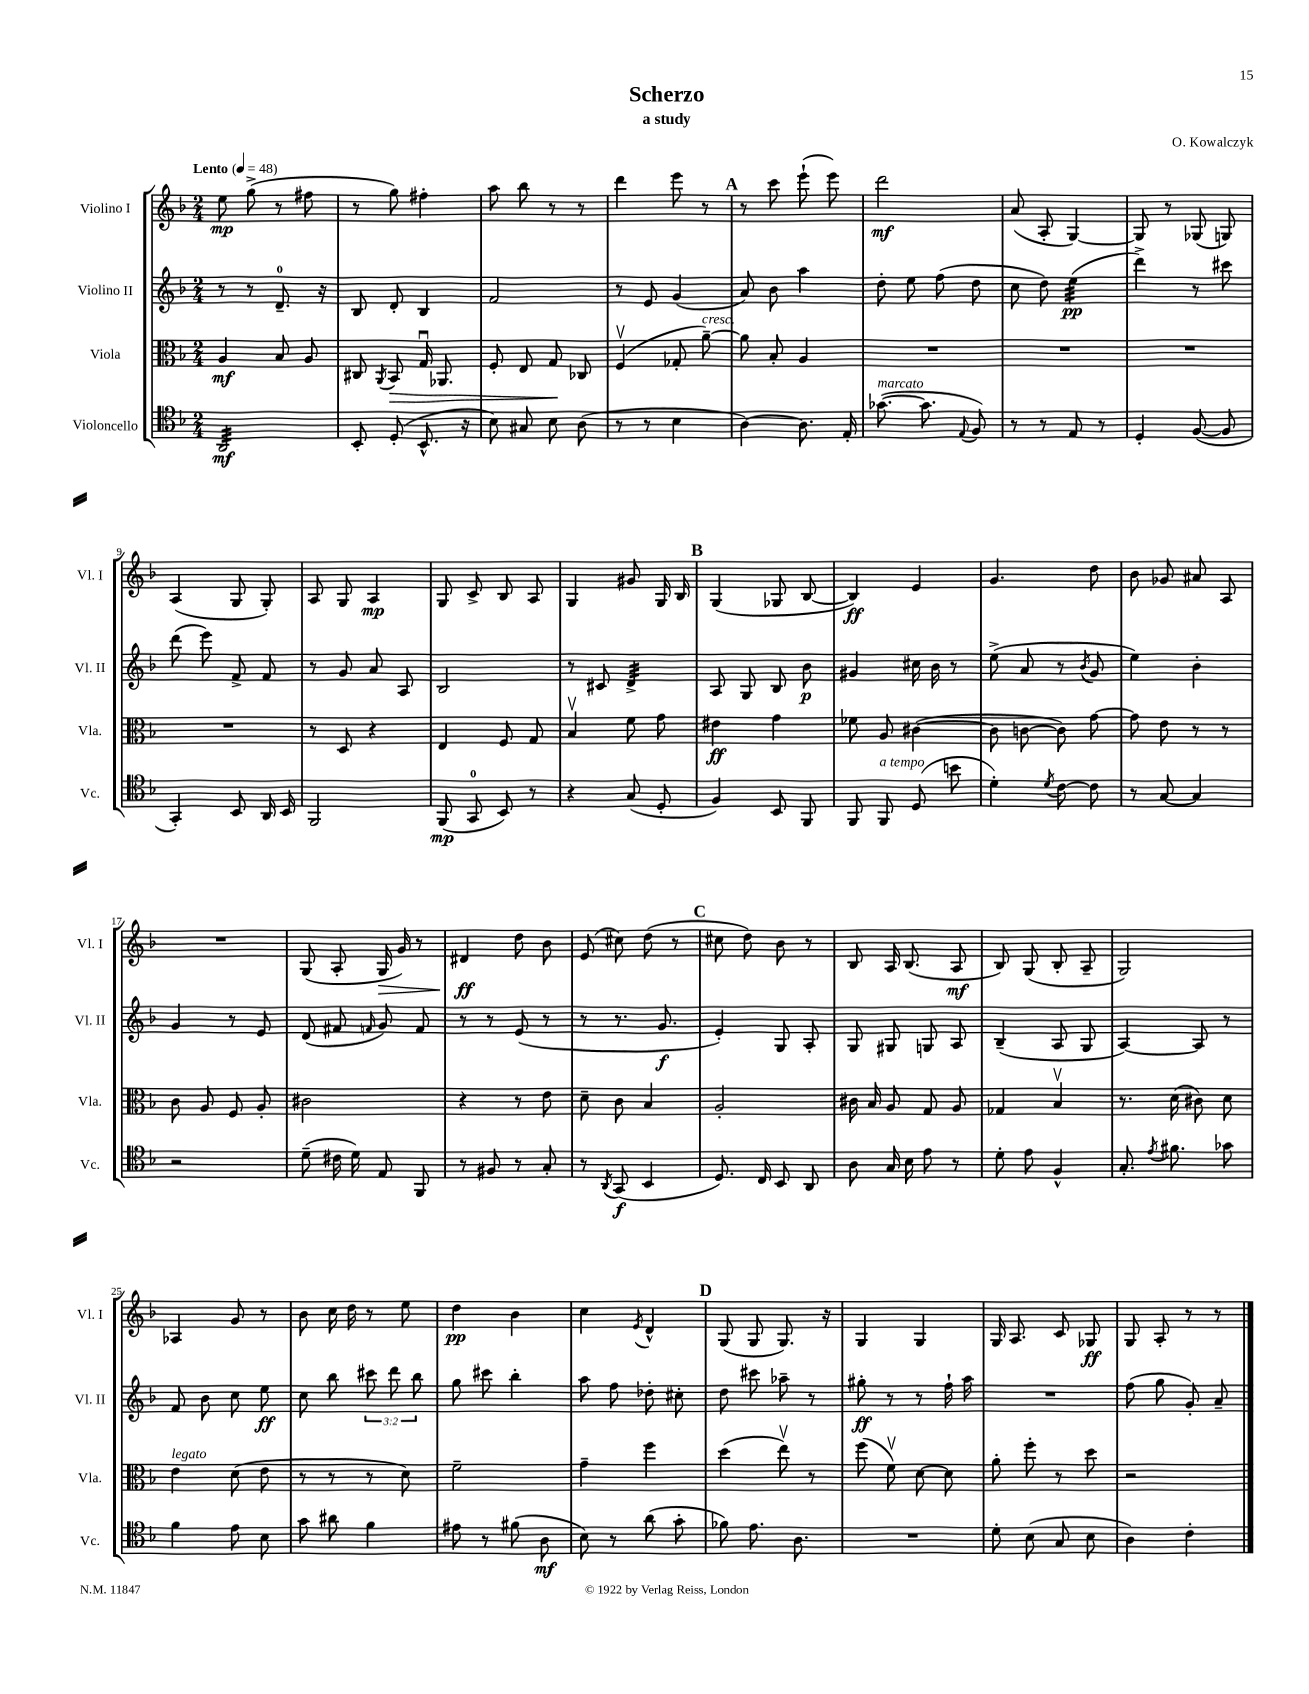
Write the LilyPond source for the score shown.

\header { title = "Scherzo" composer = "O. Kowalczyk" subtitle = "a study" }
<<
\new StaffGroup <<
\new Staff = "s0" \with { instrumentName = "Violino I" shortInstrumentName = "Vl. I" } {
    \clef treble \key f \major \numericTimeSignature \time 2/4 \tempo "Lento" 4 = 48
    \autoBeamOff e''8\mp g''8->( r8 fis''8 |
    r8 g''8) fis''4-. |
    a''8 bes''8 r8 r8 |
    d'''4 e'''8 r8 |
    \mark \markup { \bold "A" } r8 c'''8 e'''8-!( e'''8) |
    d'''2\mf |
    a'8( a8-. g4~) |
    g8 r8 ges8( g8) |
    a4( g8 g8-.) |
    a8 g8 a4\mp |
    g8 c'8-> bes8 a8 |
    g4 gis'8 g16 bes16 |
    \mark \markup { \bold "B" } g4( ges8 bes8~ |
    bes4\ff) e'4 |
    g'4. d''8 |
    bes'8 ges'8 ais'8 a8 |
    R2 |
    g8( a8-. g16\> g'16) r8 |
    dis'4\ff\! d''8 bes'8 |
    e'8( cis''8) d''8( r8 |
    \mark \markup { \bold "C" } cis''8 d''8) bes'8 r8 |
    bes8 a16 bes8.( a8\mf |
    bes8) g8( bes8-. a8-- |
    g2) |
    aes4 g'8 r8 |
    bes'8 c''16 d''16 r8 e''8 |
    d''4\pp bes'4 |
    c''4 \acciaccatura { e'8 } d'4-^ |
    \mark \markup { \bold "D" } g8( g8 g8.) r16 |
    g4 g4 |
    g16 a8. c'8 ges8\ff |
    g8 a8-. r8 r8 \bar "|." |
}
\new Staff = "s1" \with { instrumentName = "Violino II" shortInstrumentName = "Vl. II" } {
    \clef treble \key f \major \numericTimeSignature \time 2/4 \override Staff.TupletNumber.text = #tuplet-number::calc-fraction-text
    \autoBeamOff r8 r8 d'8.-0-- r16 |
    bes8 d'8-. bes4 |
    f'2 |
    r8 e'8 g'4( |
    \mark \markup { \bold "A" } a'8) bes'8 a''4 |
    d''8-. e''8 f''8( d''8 |
    c''8 d''8) e''4:32\pp( |
    d'''4->) r8 cis'''8 |
    d'''8( e'''8) f'8-> f'8 |
    r8 g'8 a'8 a8 |
    bes2 |
    r8 cis'8 d'4:32-> |
    \mark \markup { \bold "B" } a8 g8 bes8 bes'8\p |
    gis'4 cis''16 bes'16 r8 |
    e''8->( a'8 r8 \acciaccatura { bes'8 } g'8 |
    e''4) bes'4-. |
    g'4 r8 e'8 |
    d'8( fis'8 \grace { f'16 } g'8) f'8 |
    r8 r8 e'8( r8 |
    r8 r8. g'8.\f |
    \mark \markup { \bold "C" } e'4-.) g8 a8-. |
    g8 gis8 g8 a8 |
    bes4--( a8 g8 |
    a4~) a8 r8 |
    f'8 bes'8 c''8 e''8\ff |
    c''8 bes''8 \tuplet 3/2 { cis'''8 d'''8 bes''8 } |
    g''8 cis'''8 bes''4-. |
    a''8 f''8 des''8-. cis''8-. |
    \mark \markup { \bold "D" } d''8 cis'''8 aes''8-- r8 |
    gis''8-.\ff r8 r8 f''16-! a''16 |
    R2 |
    f''8( g''8 g'8-.) a'8-- \bar "|." |
}
\new Staff = "s2" \with { instrumentName = "Viola" shortInstrumentName = "Vla." } {
    \clef alto \key f \major \numericTimeSignature \time 2/4
    \autoBeamOff a4\mf bes8 a8 |
    cis8 \acciaccatura { a,8 } bes,8\> g16\downbow aes,8. |
    f8-. e8 g8\! ces8 |
    f4\upbow( ges8-. a'8~--^\markup { \italic "cresc." }) |
    \mark \markup { \bold "A" } a'8 bes8-. a4 |
    R2 |
    R2 |
    R2 |
    R2 |
    r8 d8 r4 |
    e4 f8 g8 |
    bes4\upbow f'8 g'8 |
    \mark \markup { \bold "B" } eis'4\ff g'4 |
    fes'8 a8 cis'4~( |
    cis'8 c'8~ c'8) g'8~ |
    g'8 e'8 r8 r8 |
    c'8 a8 f8 a8-. |
    cis'2 |
    r4 r8 e'8 |
    d'8-- c'8 bes4 |
    \mark \markup { \bold "C" } a2-. |
    cis'16 bes16 a8 g8 a8 |
    ges4 bes4\upbow |
    r8. d'16( cis'8) d'8 |
    e'4^\markup { \italic "legato" } d'8( e'8 |
    r8 r8 r8 d'8) |
    f'2-- |
    g'4-- f''4 |
    \mark \markup { \bold "D" } d''4( e''8\upbow) r8 |
    f''8( f'8\upbow) d'8~ d'8 |
    a'8-. f''8-. r8 d''8 |
    r2 \bar "|." |
}
\new Staff = "s3" \with { instrumentName = "Violoncello" shortInstrumentName = "Vc." } {
    \clef tenor \key f \major \numericTimeSignature \time 2/4
    \autoBeamOff a,2:32\mf |
    bes,8-. d8-.( bes,8.-^ r16 |
    bes8) gis8 bes8 a8( |
    r8 r8 bes4 |
    \mark \markup { \bold "A" } a4~) a8. e16-. |
    ges'8.~^\markup { \italic "marcato" }( ges'8. \appoggiatura { e8 } f8) |
    r8 r8 e8 r8 |
    d4-. f8~( f8 |
    g,4-.) bes,8 a,16 bes,16 |
    f,2 |
    f,8\mp( g,8-0 bes,8) r8 |
    r4 g8( d8-. |
    \mark \markup { \bold "B" } f4) bes,8 f,8 |
    f,8 f,8^\markup { \italic "a tempo" } d8( b'8 |
    d'4-.) \acciaccatura { d'8 } c'8~ c'8 |
    r8 g8~ g4 |
    r2 |
    d'8--( cis'16 d'16) e8 f,8 |
    r8 fis8 r8 g8-. |
    r8 \acciaccatura { a,8 } g,8\f( bes,4 |
    \mark \markup { \bold "C" } d8.) c16 bes,8 a,8 |
    a8 g16 bes16 e'8 r8 |
    d'8-. e'8 f4-^ |
    g8.-. \acciaccatura { e'8 } fis'8. ges'8 |
    f'4 e'8 bes8 |
    g'8 ais'8 f'4 |
    eis'8 r8 fis'8( a8\mf |
    bes8) r8 a'8( g'8-. |
    \mark \markup { \bold "D" } fes'8) e'8. a8. |
    R2 |
    d'8-. bes8( g8 bes8 |
    a4) c'4-. \bar "|." |
}
>>
>>
